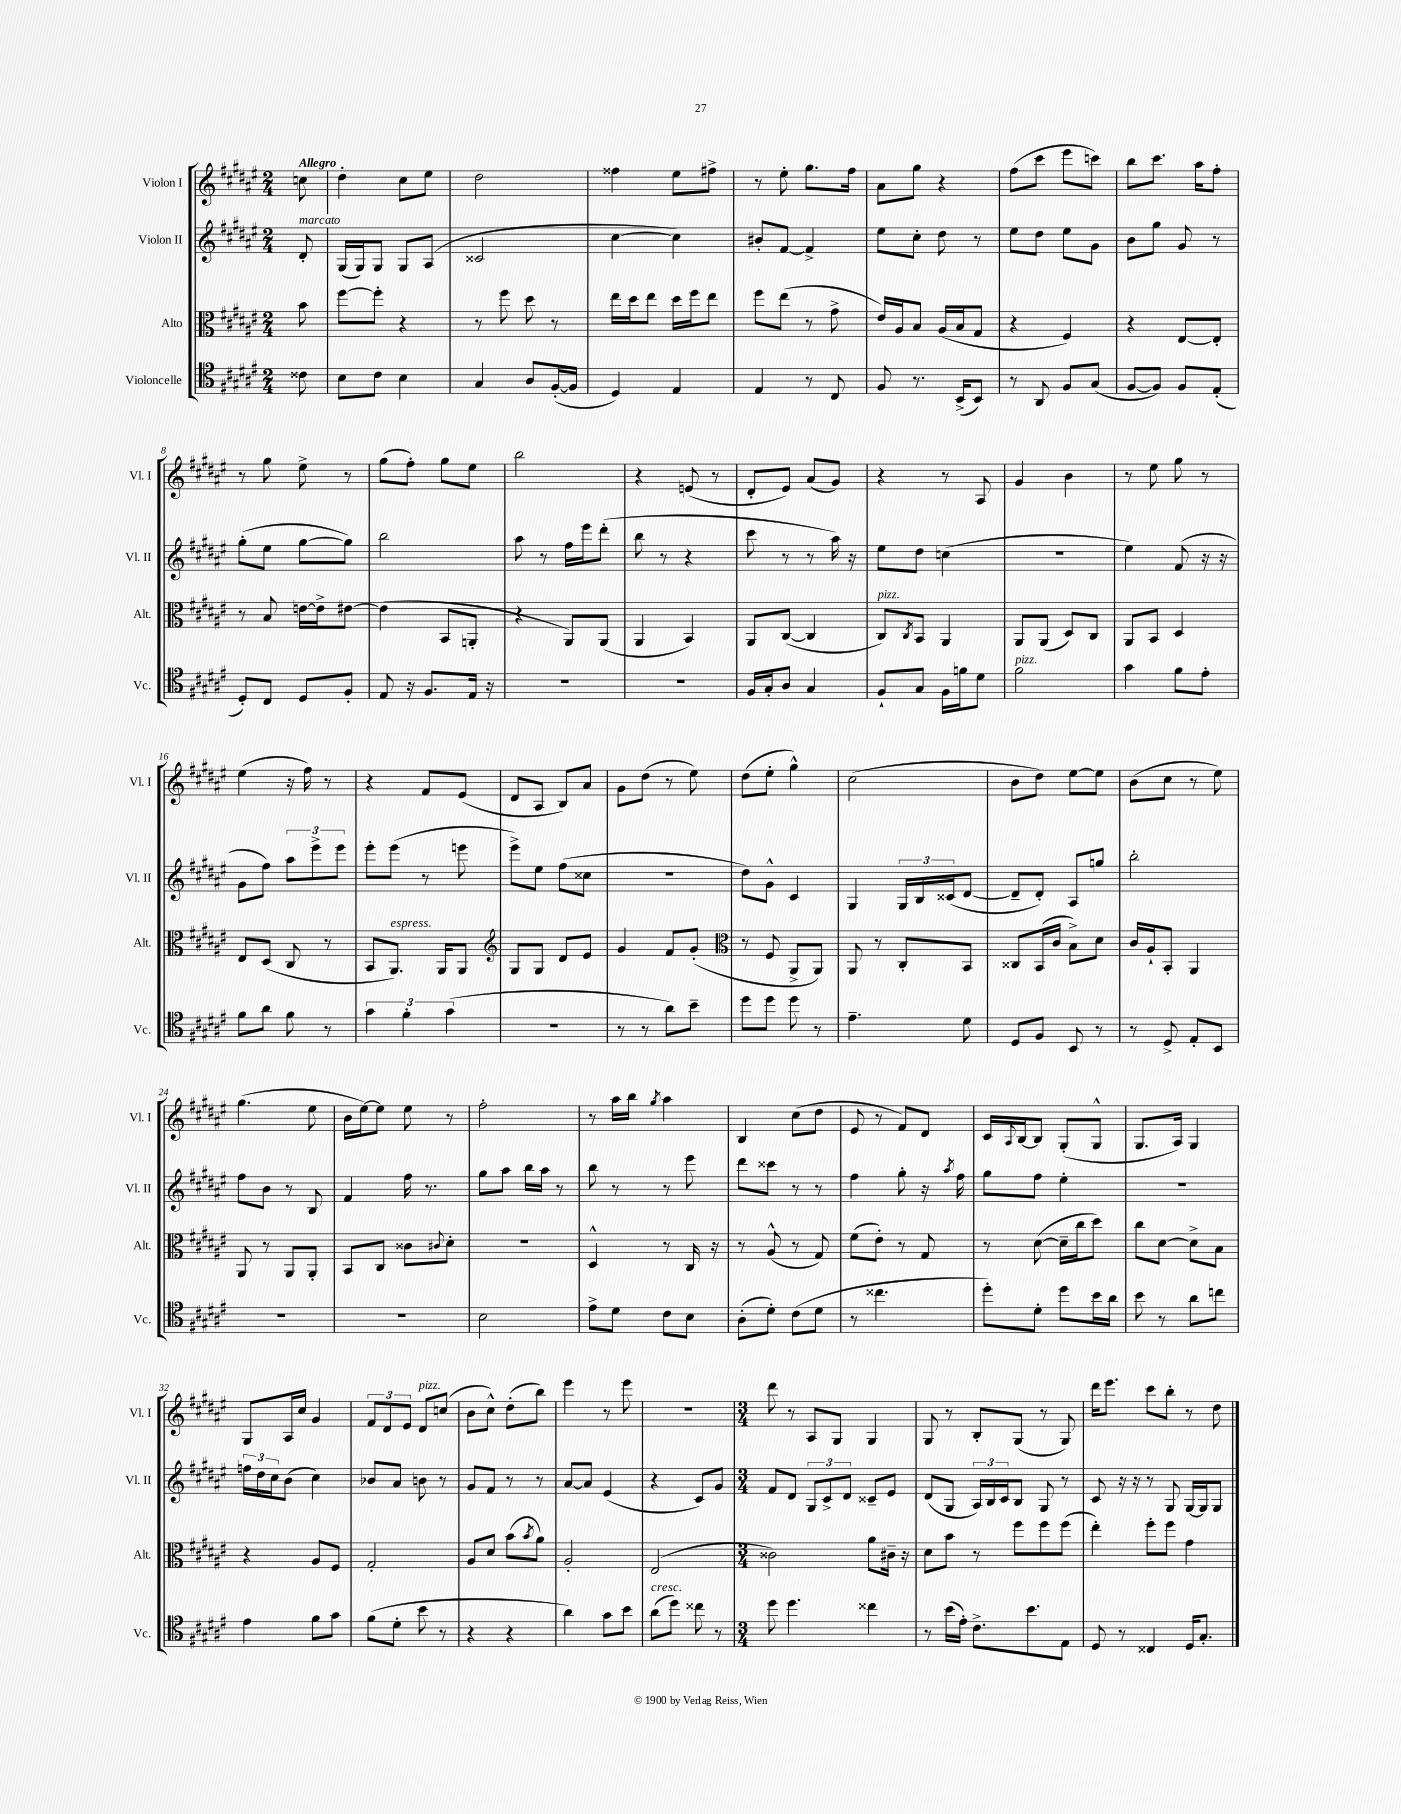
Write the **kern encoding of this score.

**kern	**kern	**kern	**kern
*staff4	*staff3	*staff2	*staff1
*clefC4	*clefC3	*clefG2	*clefG2
*k[f#c#g#d#a#e#]	*k[f#c#g#d#a#e#]	*k[f#c#g#d#a#e#]	*k[f#c#g#d#a#e#]
*M2/4	*M2/4	*M2/4	*M2/4
8c##	8b	8d#'	8cc
=	=	=	=
8B	[8ff#	(16G#	4dd#'
.	.	16G#)	.
8c#	8ff#']	8G#	.
4B	4r	8G#	8cc#
.	.	(8A#	8ee#
=	=	=	=
4G#	8r	2c##	2dd#
.	8ff#	.	.
8A#	8dd#	.	.
([16F#'	8r	.	.
16F#]	.	.	.
=	=	=	=
4D#)	16ee#	[4cc#	4ff##
.	16dd#	.	.
.	8ee#	.	.
4E#	16dd#	4cc#])	8ee#
.	16ff#	.	.
.	8ee#	.	8ff#^
=	=	=	=
4E#	8ff#	8b#'	8r
.	(8ee#	[8f#	8ee#'
8r	8r	4f#^]	8.gg#
8C#	8g#^	.	.
.	.	.	16ff#
=	=	=	=
8F#	16e#)	8ee#	8a#
.	16A#	.	.
8.r	8B	8cc#'	8gg#
.	(16A#	8dd#	4r
(16BB^	16B	.	.
8BB)	8G#	8r	.
=	=	=	=
8r	4r	8ee#	(8ff#
8AA#	.	8dd#	8ccc#
8F#	4F#)	8ee#	8eee#
(8G#	.	8g#	8ccc)
=	=	=	=
[8F#	4r	8b	8bb
8F#])	.	8gg#	8.ccc#
8F#	[8E#	8g#	.
.	.	.	16aa#
(8E#'	8E#']	8r	8ff#'
=	=	=	=
8D#')	8r	(8gg#'	8r
8C#	8B	8ee#	8gg#
8D#	[16e	[8gg#	8ee#^
.	16e^]	.	.
8F#'	[8e#	8gg#])	8r
=	=	=	=
8E#	(4e#]	2bb	(8gg#
16r	.	.	8ff#')
8.F#	.	.	.
.	8BB	.	8gg#
16E#	8AA'	.	8ee#
16r	.	.	.
=	=	=	=
2r	4r	8aa#	2bb
.	.	8r	.
.	8AA#)	16ff#	.
.	.	16eee#	.
.	(8AA#	(8ddd#'	.
=	=	=	=
2r	4AA#	8bb	4r
.	.	8r	.
.	4BB)	4r	(8e
.	.	.	8r
=	=	=	=
16F#	8AA#	8ccc#	8d#'
16G#'	.	.	.
8A#	([8C#	8r	8e#)
4G#	4C#]	8r	(8a#
.	.	16aa#)	8g#)
.	.	16r	.
=	=	=	=
8F#`	8C#)	8ee#	4r
.	8qC#	.	.
8G#	8BB	8dd#	.
16F#	4AA#	(4cc	8r
16f	.	.	.
8d#	.	.	8A#
=	=	=	=
2f#	8AA#	2r	4g#
.	(8AA#	.	.
.	8D#)	.	4b
.	8C#	.	.
=	=	=	=
4g#	8AA#	4ee#)	8r
.	8BB	.	8ee#
8f#	4D#	(8f#	8gg#
8e#'	.	16r	8r
.	.	16r	.
=	=	=	=
8f#	8E#	8g#	(4ee#
8a#	(8D#	8ff#)	.
8f#	8C#	12aa#	16r
.	.	.	16ff#)
.	.	12eee#^	.
8r	8r	.	8r
.	.	12eee#	.
=	=	=	=
6g#	8BB	8eee#'	4r
.	8.AA#)	(8eee#	.
6f#'	.	.	.
.	.	8r	8f#
.	16AA#	.	.
(6g#	.	.	.
.	8AA#	8eee	(8e#
=	=	=	=
*	*clefG2	*	*
2r	8G#	8eee#^)	8d#
.	8G#	8ee#	8A#
.	8d#	(8ff#	8B)
.	8e#	8cc##	8a#
=	=	=	=
8r	4g#	2r	8g#
8r	.	.	(8dd#
8a#)	8f#	.	8r
8b~	(8g#'	.	8ee#)
=	=	=	=
*	*clefC3	*	*
8dd#	8r	8dd#)	(8dd#
8dd#	8F#	8g#^^	8ee#'
8dd#	8AA#^	4c#	4gg#^^)
8r	8AA#)	.	.
=	=	=	=
4.e#~	8AA#	4G#	(2cc#
.	8r	.	.
.	8C#'	24G#	.
.	.	24B	.
.	.	(24c##	.
8d#	8BB	[8d#	.
=	=	=	=
8D#	8C##	8d#~]	8b
8F#	(16BB	8d#')	8dd#)
.	16c#	.	.
8BB	8B^)	8A#	[8ee#
8r	8d#	8gg	8ee#]
=	=	=	=
8r	16c#	2bb'	(8b
.	16A#`	.	.
8D#^	8BB'	.	8cc#
8E#'	4AA#	.	8r
8BB	.	.	8ee#)
=	=	=	=
2r	8AA#	8ff#	(4.gg#
.	8r	8b	.
.	8AA#	8r	.
.	8AA#'	8B	8ee#
=	=	=	=
2r	8BB	4f#	16b
.	.	.	[16ee#)
.	8C#	.	8ee#]
.	8c##	16ff#	8ee#
.	.	8.r	.
.	8qqc#	.	.
.	8d#'	.	8r
=	=	=	=
2B	2r	8gg#	2ff#'
.	.	8aa#	.
.	.	16bb	.
.	.	16aa#	.
.	.	8r	.
=	=	=	=
8e#^	4D#^^	8bb	8r
8d#	.	8r	16aa#
.	.	.	16bb
.	.	.	8qgg#
8c#	8r	8r	4aa#
8B	16C#	8eee#	.
.	16r	.	.
=	=	=	=
(8A#'	8r	8ddd#	4B
8d#')	(8A#^^	8ccc##	.
(8c#	8r	8r	(8cc#
8d#	8G#)	8r	8dd#
=	=	=	=
8r	(8f#	4ff#	8e#
4.cc##	8e#')	.	8r
.	8r	8gg#'	8f#)
.	8G#	16r	8d#
.	.	8qaa#	.
.	.	16ff#	.
=	=	=	=
8dd#')	8r	8gg#	16c#
.	.	.	8qqA#
.	.	.	[16B
8d#'	([8d#	8ff#	8B]
8dd#	16d#~]	4ee#'	(8G#'
.	16cc#	.	.
16b	8dd#)	.	8G#^^
16a#	.	.	.
=	=	=	=
8b	8cc#	2r	8.G#
8r	[8d#	.	.
.	.	.	16A#)
8a#	8d#^]	.	4G#
8cc	8B	.	.
=	=	=	=
4e#	4r	24ff	8G#
.	.	24dd#	.
.	.	24cc#	.
.	.	(8b	16A#
.	.	.	16cc#
8f#	8A#	4cc#)	4g#
8g#	8F#	.	.
=	=	=	=
(8f#	2G#'	8b-	12f#
.	.	.	12d#
8d#'	.	8a#	.
.	.	.	12e#
8b	.	8b	8d#
8r	.	8r	(8cc
=	=	=	=
4r	8A#	8g#	8b
.	8d#	8f#	8cc#^^)
4r	(8b	8r	(8dd#'
.	8qb	.	.
.	8a#)	8r	8bb)
=	=	=	=
4a#)	2A#'	[8a#	4eee#
.	.	8a#]	.
8g#	.	(4e#	8r
8b	.	.	8eee#
=	=	=	=
(8a#	(2E#	4r	2r
8dd#)	.	.	.
8cc##	.	8c#)	.
8r	.	8g#	.
=	=	=	=
*M3/4	*M3/4	*M3/4	*M3/4
8dd#	2c##)	8f#	8ddd#
4.dd#	.	8d#	8r
.	.	12G#	8A#
.	.	12c#^	.
.	.	.	8G#
.	.	12d#	.
4cc##	8a#	8c##~	4G#
.	16c#~	8e#	.
.	16r	.	.
=	=	=	=
8r	8d#	(8d#	8G#
(16b	8b	8G#	8r
16e#')	.	.	.
8.c#^	8r	24A#)	8B'
.	.	24B	.
.	.	24c#	.
.	8ff#	8B	(8G#
8.b	.	.	.
.	8ff#	8G#	8r
8E#	(8ff#	8r	8G#)
=	=	=	=
8D#	4ee#')	8c#	16ddd#
.	.	.	8.eee#
8r	.	16r	.
.	.	16r	.
4C##	8ff#'	8r	8ccc#
.	8ff#	8G#	8bb'
16D#	4g#	[16G#	8r
8.G#'	.	16G#]	.
.	.	8G#	8dd#
==	==	==	==
*-	*-	*-	*-
